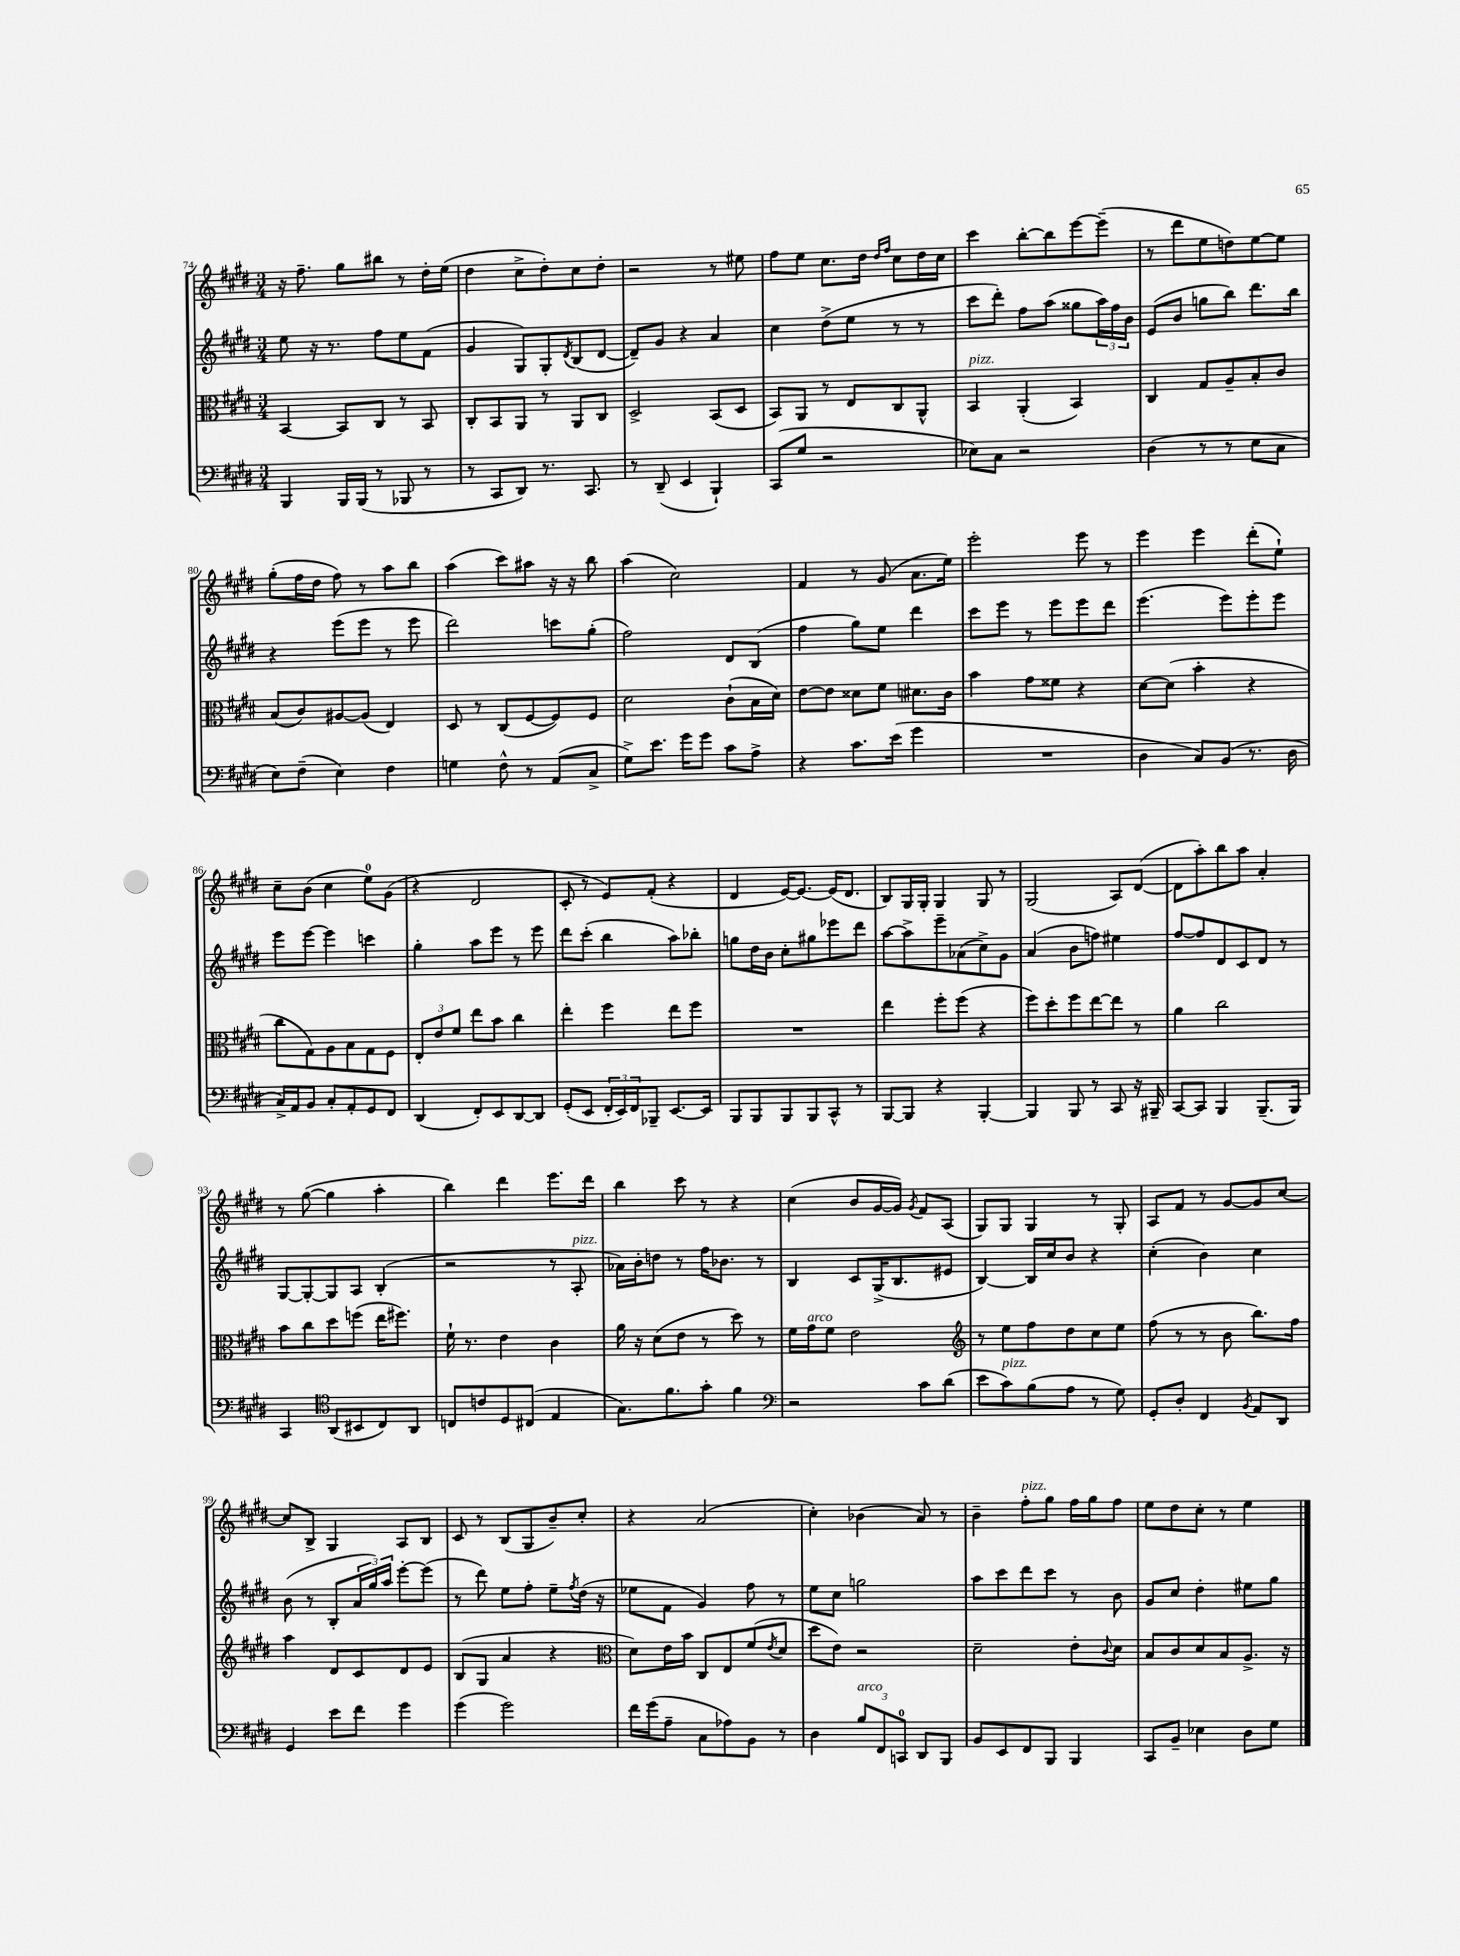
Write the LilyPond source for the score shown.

<<
\new StaffGroup <<
\new Staff = "s0" {
    \clef treble \key e \major \numericTimeSignature \time 3/4
    r16 fis''8.-- gis''8 bis''8 r8 dis''16-. e''16( |
    dis''4 cis''8-> dis''8-.) cis''8 dis''8-. |
    r2 r8 eis''8 |
    fis''8 e''8 cis''8. dis''16 \grace { dis''16 fis''16 } cis''8 dis''16 cis''16 |
    cis'''4 b''8~-. b''8 e'''8~ e'''8--( |
    r8 dis'''8 e''8 d''8) e''8~ e''8 |
    gis''8-.( fis''16 dis''16 fis''8) r8 a''8 b''8 |
    a''4( cis'''8) ais''8 r16 r16 b''8 |
    a''4( cis''2) |
    fis'4 r8 gis'8( a'8. e''16) |
    e'''2-. e'''8 r8 |
    e'''4 e'''4 dis'''8-.( e''8-!) |
    cis''8-- b'8( cis''4 e''8-0) gis'8( |
    r4 dis'2 |
    cis'8-. r8 e'8) fis'8-.( r4 |
    dis'4 e'16~) e'8.~ e'16( dis'8. |
    b8) gis16 gis16-. gis4 gis8 r8 |
    gis2( a8) dis'8~( |
    dis'8 a''8-.) b''8 a''8 a'4-. |
    r8 gis''8~( gis''4 a''4-. |
    b''4) dis'''4 e'''8. dis'''16 |
    b''4 cis'''8 r8 r4 |
    cis''4( b'8 gis'16~ gis'16) \acciaccatura { gis'8 } fis'8 a8( |
    gis8) gis8 gis4 r8 gis8-. |
    a8 fis'8 r8 gis'8~ gis'8 cis''8~ |
    cis''8 b8-> gis4 a8 b8 |
    cis'8 r8 b8( gis8 b'8--) cis''8-. |
    r4 a'2( |
    cis''4-.) bes'4( a'8) r8 |
    b'4-- fis''8-.^\markup { \italic "pizz." } gis''8 fis''16 gis''16 fis''8 |
    e''8 dis''8 cis''8-. r8 e''4 \bar "|." |
}
\new Staff = "s1" {
    \clef treble \key e \major \numericTimeSignature \time 3/4
    e''8 r16 r8. fis''8 e''8 fis'8( |
    gis'4 gis8) gis8-. \acciaccatura { dis'8 } b8( dis'8~ |
    dis'8--) gis'8 r4 a'4 |
    cis''4 dis''8->( e''8 r8 r8 |
    cis'''8 dis'''8-.) fis''8 a''8( gisis''8 \tuplet 3/2 { a''16) fis''16 b'16 } |
    e'8( b'8 g''8 b''8) dis'''8. b''16 |
    r4 e'''8( e'''8 r8 e'''8 |
    dis'''2) c'''8 gis''8-.( |
    fis''2) dis'8 b8( |
    fis''4 gis''8) e''8 dis'''4 |
    cis'''8 e'''8 r8 e'''8 e'''8 dis'''8 |
    e'''4.( e'''8) e'''8-. e'''8 |
    e'''8 e'''8~ e'''4 c'''4 |
    gis''4-. a''8 e'''8 r8 e'''8 |
    dis'''8 cis'''8-.( b''4 a''8) bes''8-. |
    g''8 dis''16 b'16 cis''8-. gis''8 ees'''8 dis'''8 |
    a''8~ a''8-> e'''8-- aes'8( cis''8->) gis'8 |
    a'4( b'8 f''8) eis''4 |
    fis''8~ fis''8 dis'8 cis'8 dis'8 r8 |
    gis8~ gis8~-. gis8 a8 b4-.( |
    r2 r8 a8-.^\markup { \italic "pizz." } |
    aes'16) b'16-. d''8 r8 fis''16 bes'8. r8 |
    b4 cis'8 gis16->( b8. eis'8 |
    b4~) b16 cis''16 b'8 r4 |
    cis''4-.( b'4) cis''4 |
    b'8( r8 b8-. \tuplet 3/2 { a'16 gis''16) a''16 } e'''8~-. e'''8( |
    r8 dis'''8) e''8 fis''8-. e''8-- \acciaccatura { fis''8 } dis''16( r16 |
    ees''8 fis'8 gis'4) fis''8 r8 |
    e''8 cis''8 g''2 |
    a''8 cis'''8 dis'''8 cis'''8 r8 b'8 |
    gis'8 cis''8 dis''4-. eis''8 gis''8 \bar "|." |
}
\new Staff = "s2" {
    \clef alto \key e \major \numericTimeSignature \time 3/4
    b,4~ b,8 cis8 r8 b,8 |
    cis8-. b,8 a,8 r8 a,8 cis8 |
    dis2-> b,8( dis8 |
    b,8) a,8 r8 e8 cis8 a,8-^ |
    b,4^\markup { \italic "pizz." } a,4-.( b,4) |
    cis4 gis8 a8-- b8-. cis'8 |
    b8( cis'8) ais8~ ais8( e4) |
    dis8 r8 cis8( fis8~ fis8) fis8 |
    dis'2 cis'8-!( b16 dis'16) |
    e'8~ e'8 disis'8 fis'8 dis'8. cis'16 |
    b'4 gis'8 fisis'8 r4 |
    dis'8~ dis'8( b'4-. r4 |
    cis''8 gis8) a8 b8 gis8 fis8 |
    \tuplet 3/2 { e8-. e'8 fis'8 } e''8 b'8 cis''4 |
    e''4-. fis''4 e''8 fis''8 |
    R2. |
    e''4 fis''8-. fis''8( r4 |
    fis''8) dis''8-. fis''8 e''8~ e''8 r8 |
    a'4 cis''2 |
    b'8 cis''8 dis''8 f''8( e''16 fis''8.) |
    fis'16-! r8. e'4 cis'4 |
    a'16 r16 dis'8( e'8 r8 dis''8) r8 |
    fis'16 gis'16^\markup { \italic "arco" } fis'8 e'2 |
    \clef treble r8 e''8 fis''8 dis''8 cis''8 e''8 |
    fis''8( r8 r8 b'8 b''8.) fis''16 |
    a''4 dis'8 cis'8 dis'8 e'8 |
    b8( gis8 a'4 r4 |
    \clef alto dis'8) e'16 b'16 cis8 e8 fis'8( \acciaccatura { e'8 } dis'8 |
    dis''8 e'8) r2 |
    dis'2-- e'8-. \appoggiatura { cis'8 } dis'8 |
    b8 cis'8 dis'8 b8 a8.-> r16 \bar "|." |
}
\new Staff = "s3" {
    \clef bass \key e \major \numericTimeSignature \time 3/4
    b,,4 b,,16 b,,16( r8 bes,,8 r8 |
    r8 cis,8 dis,8) r8. cis,8. |
    r8 dis,8--( e,4 b,,4-!) |
    cis,8( gis8 r2 |
    ees8) cis8 r2 |
    dis4( r8 r8 e8 cis8 |
    e8) fis8--( e4) fis4 |
    g4 fis8-^ r8 a,8( cis8-> |
    gis8->) e'8. gis'16 gis'8 cis'8 a8-> |
    r4 cis'8. e'16( gis'4 |
    R2. |
    dis4 cis8) b,8( r8. dis16 |
    cis16->) a,16 b,8 cis8-. a,8-. gis,8 fis,8 |
    dis,4( fis,8-.) e,8 dis,8~ dis,8 |
    gis,8-.( e,8 \tuplet 3/2 { fis,16-. e,16) fis,16 } bes,,8-- e,8.~ e,16 |
    b,,8 b,,8 b,,8 b,,8 cis,8-^ r8 |
    b,,8~ b,,8 r4 b,,4~-. |
    b,,4 b,,8 r8 cis,8 r16 bis,,16-- |
    cis,8~ cis,8 b,,4 b,,8.--( b,,16) |
    cis,4 \clef tenor a,8( bis,8 cis8) a,8 |
    c8 c'8 dis8 cis8( e4 |
    gis8.) fis'8. gis'8-. fis'4 |
    \clef bass r2 cis'8 dis'8( |
    e'8 cis'8^\markup { \italic "pizz." }) b8( a8 r8 gis8) |
    gis,8-. dis8-. fis,4 \acciaccatura { b,8 } a,8 dis,8 |
    gis,4 e'8 fis'8 gis'4 |
    gis'4( gis'2) |
    fis'16 gis'16( a8-- cis8 aes8) b,8 r8 |
    dis4 \tuplet 3/2 { b8^\markup { \italic "arco" } fis,8 c,8-0 } dis,8 b,,8 |
    b,8 e,8 fis,8 b,,8 b,,4 |
    cis,8 b,8-- ees4 dis8 gis8 \bar "|." |
}
>>
>>
\layout { \context { \Score currentBarNumber = #74 } }
